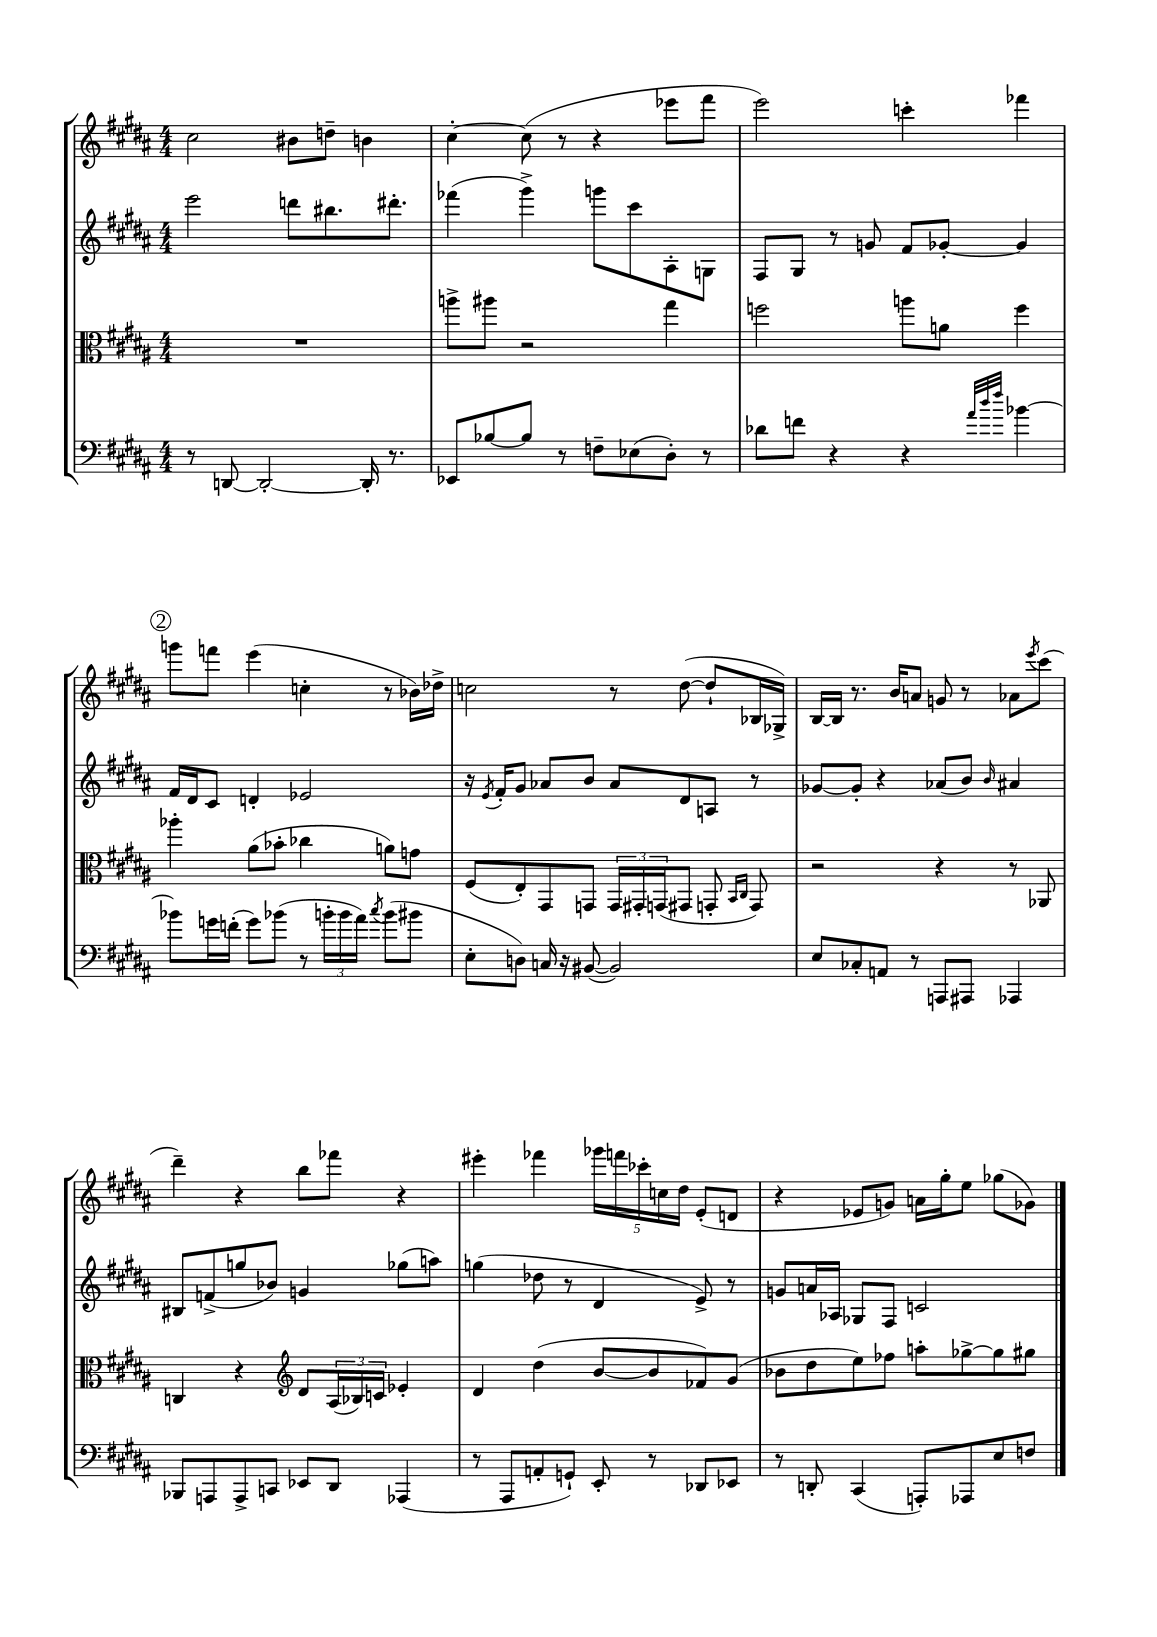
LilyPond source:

<<
\new StaffGroup <<
\new Staff = "s0" {
    \clef treble \key b \major \numericTimeSignature \time 4/4
    cis''2 bis'8 d''8-- b'4 |
    cis''4~-. cis''8( r8 r4 ees'''8 fis'''8 |
    e'''2) c'''4-. fes'''4 |
    \mark \markup { \circle "2" } g'''8 f'''8 e'''4( c''4-. r8 bes'16) des''16-> |
    c''2 r8 dis''8~( dis''8-! bes16 ges16->) |
    b16~ b16 r8. b'16 a'8 g'8 r8 aes'8 \acciaccatura { e'''8 } cis'''8( |
    dis'''4--) r4 b''8 fes'''8 r4 |
    eis'''4-. fes'''4 \tuplet 5/4 { ges'''16 f'''16 ces'''16-. c''16 dis''16 } e'8-.( d'8 |
    r4 ees'8 g'8) a'16 gis''16-. e''8 ges''8( ges'8) \bar "|." |
}
\new Staff = "s1" {
    \clef treble \key b \major \numericTimeSignature \time 4/4
    e'''2 d'''8 bis''8. dis'''8.-. |
    fes'''4( gis'''4->) g'''8 cis'''8 ais8-. g8 |
    fis8 gis8 r8 g'8 fis'8 ges'8~-. ges'4 |
    \mark \markup { \circle "2" } fis'16 dis'16 cis'8 d'4-. ees'2 |
    r16 \acciaccatura { e'8 } fis'16-. gis'8 aes'8 b'8 aes'8 dis'8 a8 r8 |
    ges'8~ ges'8-. r4 aes'8( b'8) \grace { b'16 } ais'4 |
    bis8 f'8->( g''8 bes'8) g'4 ges''8( a''8) |
    g''4( des''8 r8 dis'4 e'8->) r8 |
    g'8 a'16 aes16 ges8 fis8 c'2 \bar "|." |
}
\new Staff = "s2" {
    \clef alto \key b \major \numericTimeSignature \time 4/4
    R1 |
    a''8-> ais''8 r2 gis''4 |
    f''2 a''8 a'8 f''4 |
    \mark \markup { \circle "2" } aes''4-. ais'8( bes'8-. ces''4 a'8) g'8 |
    fis8( e8-.) gis,8 g,8 \tuplet 3/2 { g,16 gis,16-. g,16( } gis,8 g,8-. \grace { b,16 cis16 } g,8) |
    r2 r4 r8 aes,8 |
    c4 r4 \clef treble dis'8 \tuplet 3/2 { ais16( bes16) c'16 } ees'4-. |
    dis'4 dis''4( b'8~ b'8 fes'8) gis'8( |
    bes'8 dis''8 e''8) fes''8 a''8-. ges''8~-> ges''8 gis''8 \bar "|." |
}
\new Staff = "s3" {
    \clef bass \key b \major \numericTimeSignature \time 4/4
    r8 d,8~ d,2~-. d,16-. r8. |
    ees,8 bes8~ bes8 r8 f8-- ees8( dis8-.) r8 |
    des'8 f'8 r4 r4 \grace { ais'32 dis''32 fis''32 } bes'4~ |
    \mark \markup { \circle "2" } bes'8 g'16 f'16-.( g'8) bes'8( r8 \tuplet 3/2 { b'16-. b'16 ais'16) } \acciaccatura { cis''8 } b'8( bis'8 |
    e8-. d8) c16 r16 bis,8~( bis,2) |
    e8 ces8-. a,8 r8 a,,8 ais,,8 aes,,4 |
    bes,,8 a,,8 a,,8-> c,8 ees,8 dis,8 aes,,4( |
    r8 ais,,8 a,8-. g,8-!) e,8-. r8 des,8 ees,8 |
    r8 d,8-. cis,4( a,,8-.) aes,,8 e8 f8 \bar "|." |
}
>>
>>
\layout { \context { \Score \remove "Bar_number_engraver" } }
